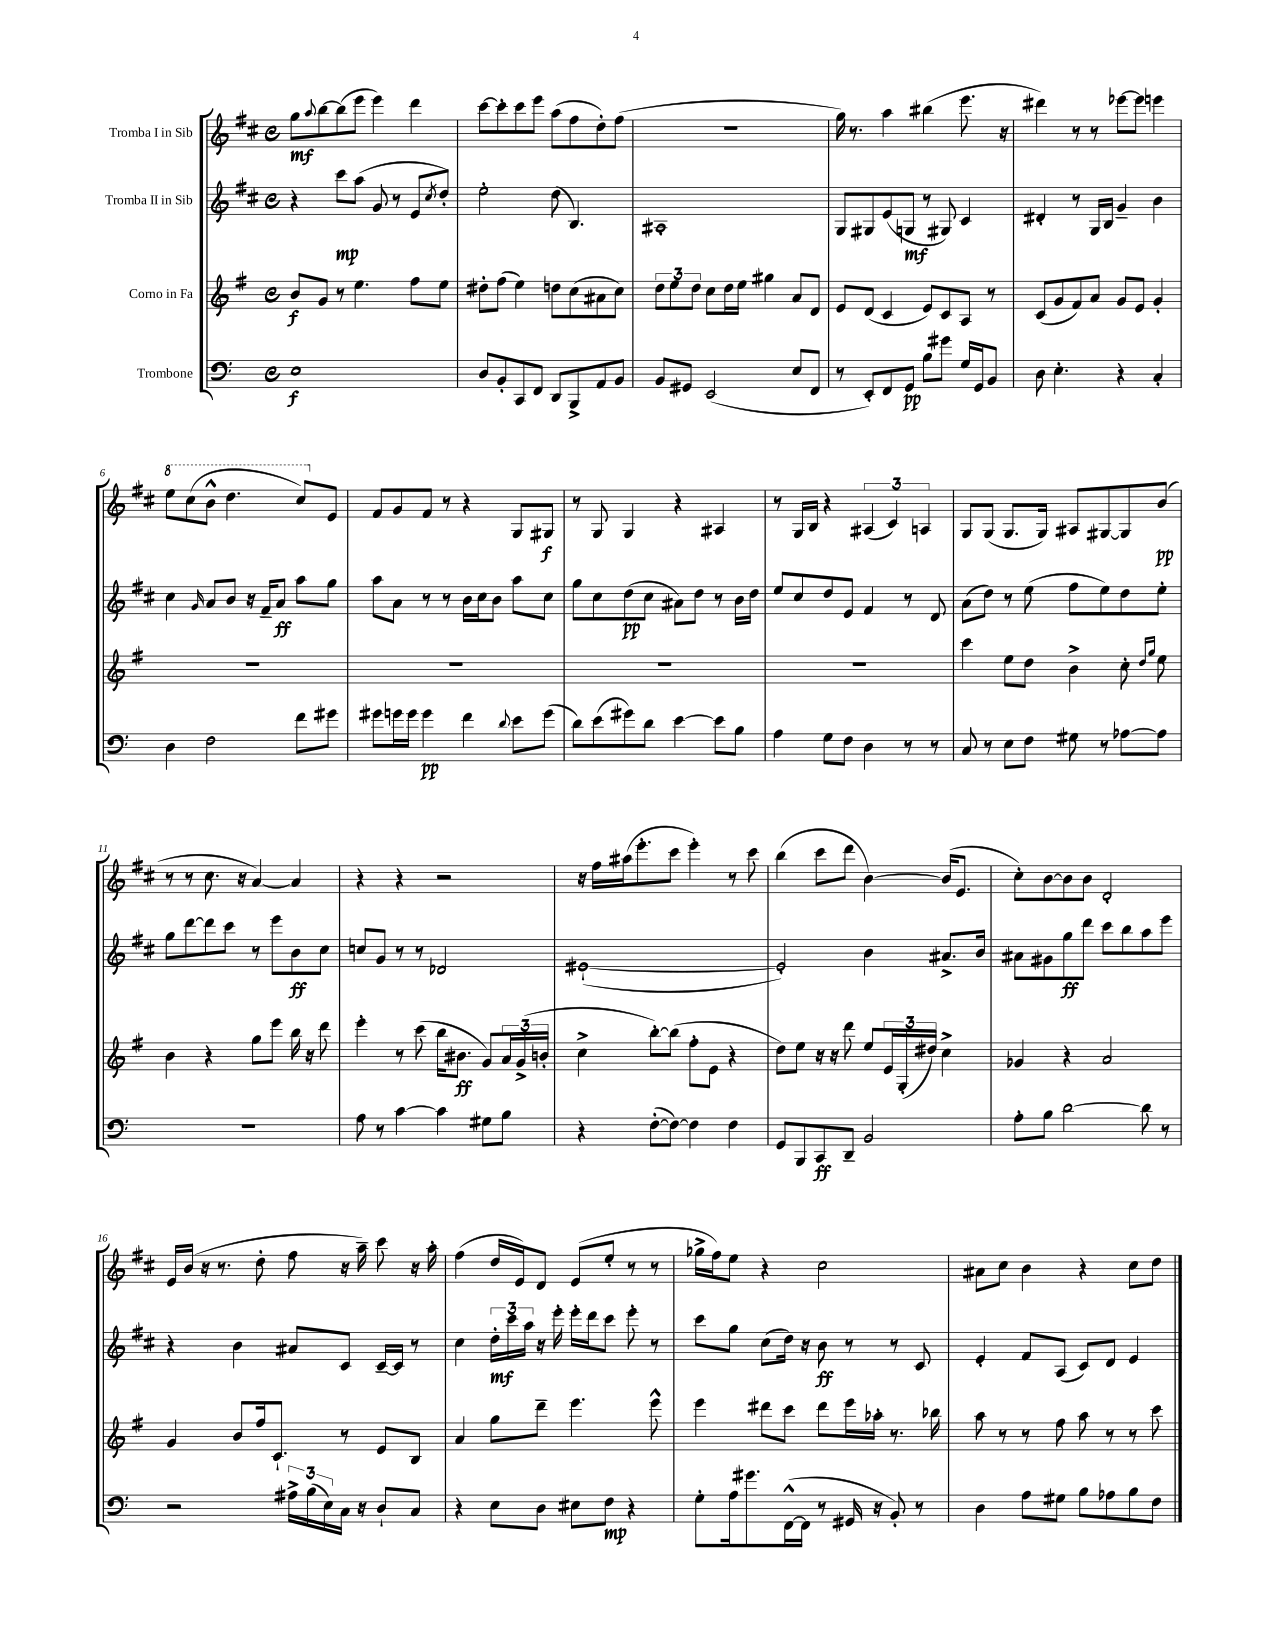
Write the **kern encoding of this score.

**kern	**dynam	**kern	**dynam	**kern	**dynam	**kern	**dynam
*part4	*part4	*part3	*part3	*part2	*part2	*part1	*part1
*staff4	*staff4	*staff3	*staff3	*staff2	*staff2	*staff1	*staff1
*I"Trombone	*	*I"Corno in Fa	*	*I"Tromba II in Sib	*	*I"Tromba I in Sib	*
*clefF4	*	*clefG2	*	*clefG2	*	*clefG2	*
*k[]	*	*k[f#]	*	*k[f#c#]	*	*k[f#c#]	*
*M4/4	*	*M4/4	*	*M4/4	*	*M4/4	*
*met(c)	*	*met(c)	*	*met(c)	*	*met(c)	*
=1	=1	=1	=1	=1	=1	=1	=1
1E	f	8b/L	f	4r	.	8gg\L	mf
.	.	.	.	.	.	8qqaa/	.
.	.	8g/J	.	.	.	[8bb\	.
.	.	8r	.	8ccc#\L	mp	(8bb\]	.
.	.	4.ee\	.	(8aa\J	.	8eee\J	.
.	.	.	.	8g/	.	4eee\)	.
.	.	.	.	8r	.	.	.
.	.	8ff#\L	.	8e/L	.	4ddd\	.
.	.	.	.	8qcc#/	.	.	.
.	.	8ee\J	.	8dd'/J)	.	.	.
=2	=2	=2	=2	=2	=2	=2	=2
8D/L	.	8dd#X'\L	.	2ee'\	.	[8ccc#\L	.
8BB'/	.	(8ff#\J	.	.	.	8ccc#'\]	.
8CC/	.	4ee\)	.	.	.	8ccc#\	.
8FF/J	.	.	.	.	.	8eee\J	.
8DD/L	.	8ddn\L	.	(8dd\	.	(8aa\L	.
8BBB^/	.	(8cc\	.	4.B/)	.	8ff#\	.
8AA/	.	8a#X\	.	.	.	8dd'\)	.
8BB/J	.	8cc\J)	.	.	.	(8ff#\J	.
=3	=3	=3	=3	=3	=3	=3	=3
8BB/L	.	12dd\L	.	1A#X'	.	1r	.
.	.	12ee\	.	.	.	.	.
8GG#X/J	.	.	.	.	.	.	.
.	.	12dd\J	.	.	.	.	.
(2EE/	.	8cc\L	.	.	.	.	.
.	.	16dd\L	.	.	.	.	.
.	.	16ee\JJ	.	.	.	.	.
.	.	4gg#X\	.	.	.	.	.
8E/L	.	8a/L	.	.	.	.	.
8FF/J	.	8d/J	.	.	.	.	.
=4	=4	=4	=4	=4	=4	=4	=4
8r	.	8e/L	.	8G/L	.	16gg\)	.
.	.	.	.	.	.	8.r	.
8EE'/L)	.	(8d/J	.	8G#X/	.	.	.
8FF/	.	4c/	.	(8e/	.	4aa\	.
8GG/J	pp	.	.	8Gn/J	mf	.	.
8B\L	.	8e/L)	.	8r	.	(4bb#X\	.
8g#X\J	.	8c/	.	8G#X/)	.	.	.
16G/LL	.	8A/J	.	4c#/	.	8.eee\	.
16GG/J	.	.	.	.	.	.	.
8BB/J	.	8r	.	.	.	.	.
.	.	.	.	.	.	16r	.
=5	=5	=5	=5	=5	=5	=5	=5
8D\	.	(8c/L	.	4d#X'/	.	4ddd#X\)	.
4.E'\	.	8g/	.	.	.	.	.
.	.	8f#/)	.	8r	.	8r	.
.	.	8a/J	.	16G/LL	.	8r	.
.	.	.	.	16B/JJ	.	.	.
4r	.	8g/L	.	4g~/	.	[8eee-X\L	.
.	.	8e/J	.	.	.	8eee-\J]	.
4C'/	.	4g'/	.	4b\	.	4eeen\	.
!!LO:LB:g=z
=6	=6	=6	=6	=6	=6	=6	=6
*	*	*	*	*	*	*8va	*
4D\	.	1r	.	4cc#\	.	8eee\L	.
.	.	.	.	.	.	(8ccc#\	.
.	.	.	.	16qqg/	.	.	.
2F\	.	.	.	8a/L	.	8bb^^\J	.
.	.	.	.	8b/J	.	4.ddd\	.
.	.	.	.	16r	.	.	.
.	.	.	.	16f#~/KL	.	.	.
.	.	.	.	8a/J	ff	.	.
8f\L	.	.	.	8aa\L	.	8ccc#/L)	.
*	*	*	*	*	*	*X8va	*
8g#X\J	.	.	.	8gg\J	.	8e/J	.
=7	=7	=7	=7	=7	=7	=7	=7
8g#X\L	.	1r	.	8aa\L	.	8f#/L	.
16gn\L	.	.	.	8a\J	.	8g/	.
16g\JJ	.	.	.	.	.	.	.
4g\	pp	.	.	8r	.	8f#/J	.
.	.	.	.	8r	.	8r	.
4f\	.	.	.	16b\LL	.	4r	.
.	.	.	.	16cc#\J	.	.	.
.	.	.	.	8b\J	.	.	.
8qqd/	.	.	.	.	.	.	.
8e\L	.	.	.	8aa\L	.	8G/L	.
(8g\J	.	.	.	8cc#\J	.	8G#X/J	f
=8	=8	=8	=8	=8	=8	=8	=8
8d\L)	.	1r	.	8gg\L	.	8r	.
(8e\	.	.	.	8cc#\	.	8G/	.
8g#X\)	.	.	.	(8dd\	pp	4G/	.
8d\J	.	.	.	8cc#\J	.	.	.
[4e\	.	.	.	8a#X\L)	.	4r	.
.	.	.	.	8dd\J	.	.	.
8e\L]	.	.	.	8r	.	4A#X/	.
8B\J	.	.	.	16b\LL	.	.	.
.	.	.	.	16dd\JJ	.	.	.
=9	=9	=9	=9	=9	=9	=9	=9
4A\	.	1r	.	8ee/L	.	8r	.
.	.	.	.	8cc#/	.	16G/LL	.
.	.	.	.	.	.	16B/JJ	.
8G\L	.	.	.	8dd/	.	4r	.
8F\J	.	.	.	8e/J	.	.	.
4D\	.	.	.	4f#/	.	(6A#X/	.
.	.	.	.	.	.	6c#/)	.
8r	.	.	.	8r	.	.	.
.	.	.	.	.	.	6An/	.
8r	.	.	.	8d/	.	.	.
=10	=10	=10	=10	=10	=10	=10	=10
8C/	.	4ccc\	.	(8a\L	.	8G/L	.
8r	.	.	.	8dd\J)	.	(8G/J	.
8E\L	.	8ee\L	.	8r	.	8.G/L	.
8F\J	.	8dd\J	.	(8ee\	.	.	.
.	.	.	.	.	.	16G/Jk)	.
8G#X\	.	4b^\	.	8ff#\L	.	8A#X/L	.
8r	.	.	.	8ee\)	.	[8G#X/	.
[8A-X\L	.	8cc'\	.	8dd\	.	8G#/]	.
.	.	16qqdd/LL	.	.	.	.	.
.	.	16qqgg/JJ	.	.	.	.	.
8A-\J]	.	8ee\	.	8ee'\J	.	(8b/J	pp
!!LO:LB:g=z
=11	=11	=11	=11	=11	=11	=11	=11
1r	.	4b\	.	8gg\L	.	8r	.
.	.	.	.	[8ddd\	.	8r	.
.	.	4r	.	8ddd\]	.	8.cc#\	.
.	.	.	.	8ccc#\J	.	.	.
.	.	.	.	.	.	16r	.
.	.	8gg\L	.	8r	.	[4a/)	.
.	.	8eee\J	.	8eee\L	.	.	.
.	.	16bb\	.	8b\	ff	4a/]	.
.	.	16r	.	.	.	.	.
.	.	8ddd\	.	8cc#\J	.	.	.
=12	=12	=12	=12	=12	=12	=12	=12
8A\	.	4eee'\	.	8ccn/L	.	4r	.
8r	.	.	.	8g/J	.	.	.
[4c\	.	8r	.	8r	.	4r	.
.	.	(8ccc\	.	8r	.	.	.
4c\]	.	16bb\KL	.	2d-X/	.	2r	.
.	.	8.b#X\J	ff	.	.	.	.
8G#X\L	.	8g/L)	.	.	.	.	.
8B\J	.	24a/L	.	.	.	.	.
.	.	(24g^/	.	.	.	.	.
.	.	24bn'/JJ	.	.	.	.	.
=13	=13	=13	=13	=13	=13	=13	=13
4r	.	4cc^\	.	([1e#X`	.	16r	.
.	.	.	.	.	.	16ff#\LL	.
.	.	.	.	.	.	(16aa#X\J	.
.	.	.	.	.	.	8.eee'\	.
([8F'\L	.	[8bb'\L)	.	.	.	.	.
8F\J_)	.	(8bb\J]	.	.	.	8ccc#\J	.
4F\]	.	8ff#'\L	.	.	.	4eee'\)	.
.	.	8e\J	.	.	.	.	.
4F\	.	4r	.	.	.	8r	.
.	.	.	.	.	.	8ccc#\	.
=14	=14	=14	=14	=14	=14	=14	=14
8GG/L	.	8dd\L)	.	2e#'/])	.	(4bb\	.
8BBB/	.	8ee\J	.	.	.	.	.
8CC/	ff	16r	.	.	.	8ccc#\L	.
.	.	16r	.	.	.	.	.
8DD~/J	.	8ddd\	.	.	.	8ddd\J	.
2BB/	.	8ee/L	.	4b\	.	[4b\)	.
.	.	24e/L	.	.	.	.	.
.	.	(24G'/	.	.	.	.	.
.	.	24dd#X/JJ)	.	.	.	.	.
.	.	4cc^\	.	8.a#X^/L	.	(16b/KL]	.
.	.	.	.	.	.	8.e/J	.
.	.	.	.	16b/Jk	.	.	.
=15	=15	=15	=15	=15	=15	=15	=15
8A'\L	.	4g-X/	.	8a#X\L	.	8cc#'\L)	.
8B\J	.	.	.	8g#X\	.	[8b\	.
[2d\	.	4r	.	8gg\	ff	8b\]	.
.	.	.	.	8ddd\J	.	8b\J	.
.	.	2a/	.	8ccc#\L	.	2d'/	.
.	.	.	.	8bb\	.	.	.
8d\]	.	.	.	8aa\	.	.	.
8r	.	.	.	8eee\J	.	.	.
!!LO:LB:g=z
=16	=16	=16	=16	=16	=16	=16	=16
2r	.	4g/	.	4r	.	16e/LL	.
.	.	.	.	.	.	(16b/JJ	.
.	.	.	.	.	.	16r	.
.	.	.	.	.	.	8.r	.
.	.	8b/L	.	4b\	.	.	.
.	.	16ff#/k	.	.	.	8dd'\	.
.	.	8.c`/J	.	.	.	.	.
24A#X^\LL	.	.	.	8a#X/L	.	8ff#\	.
(24B\	.	.	.	.	.	.	.
24E\)	.	.	.	.	.	.	.
16C\JJ	.	8r	.	8c#/J	.	16r	.
16r	.	.	.	.	.	16aa~\)	.
8D`/L	.	8e/L	.	[16c#~/LL	.	8ccc#\	.
.	.	.	.	16c#/JJ]	.	.	.
8C/J	.	8B/J	.	8r	.	16r	.
.	.	.	.	.	.	16aa'\	.
=17	=17	=17	=17	=17	=17	=17	=17
4r	.	4a/	.	4cc#\	.	(4ff#\	.
8E\L	.	8gg\L	.	24dd'\LL	mf	16dd/LL	.
.	.	.	.	24ccc#\	.	.	.
.	.	.	.	.	.	16e/J)	.
.	.	.	.	24aa\JJ	.	.	.
8D\J	.	8ddd~\J	.	16r	.	8d/J	.
.	.	.	.	16eee'\	.	.	.
8E#X\L	.	4.eee\	.	16eee'\LL	.	(8e/L	.
.	.	.	.	16ddd\J	.	.	.
8F\J	mp	.	.	8ccc#\J	.	8ee'/J	.
4r	.	.	.	8eee'\	.	8r	.
.	.	8eee^^\	.	8r	.	8r	.
=18	=18	=18	=18	=18	=18	=18	=18
8G'\L	.	4eee\	.	8ccc#\L	.	16gg-X^\LL	.
.	.	.	.	.	.	16ff#\J)	.
16A\k	.	.	.	8gg\J	.	8ee\J	.
8.g#X\	.	.	.	.	.	.	.
.	.	8ddd#X\L	.	(8cc#\L	.	4r	.
([16FF^^\L	.	8ccc\J	.	16dd\Jk)	.	.	.
16FF\JJ]	.	.	.	16r	.	.	.
8r	.	8ddd#\L	.	8b\	ff	2cc#\	.
16GG#X/	.	16eee\L	.	8r	.	.	.
16r	.	16aa-X'\JJ	.	.	.	.	.
8BB'/)	.	8.r	.	8r	.	.	.
8r	.	.	.	8c#/	.	.	.
.	.	16bb-X\	.	.	.	.	.
=19	=19	=19	=19	=19	=19	=19	=19
4D\	.	8aa\	.	4e'/	.	8a#X\L	.
.	.	8r	.	.	.	8cc#\J	.
8A\L	.	8r	.	8f#/L	.	4b\	.
8G#X\J	.	8ff#\	.	(8A/J	.	.	.
8B\L	.	8aa\	.	8c#/L)	.	4r	.
8A-X\	.	8r	.	8d/J	.	.	.
8B\	.	8r	.	4e/	.	8cc#\L	.
8F\J	.	8ccc\	.	.	.	8dd\J	.
==	==	==	==	==	==	==	==
*-	*-	*-	*-	*-	*-	*-	*-
